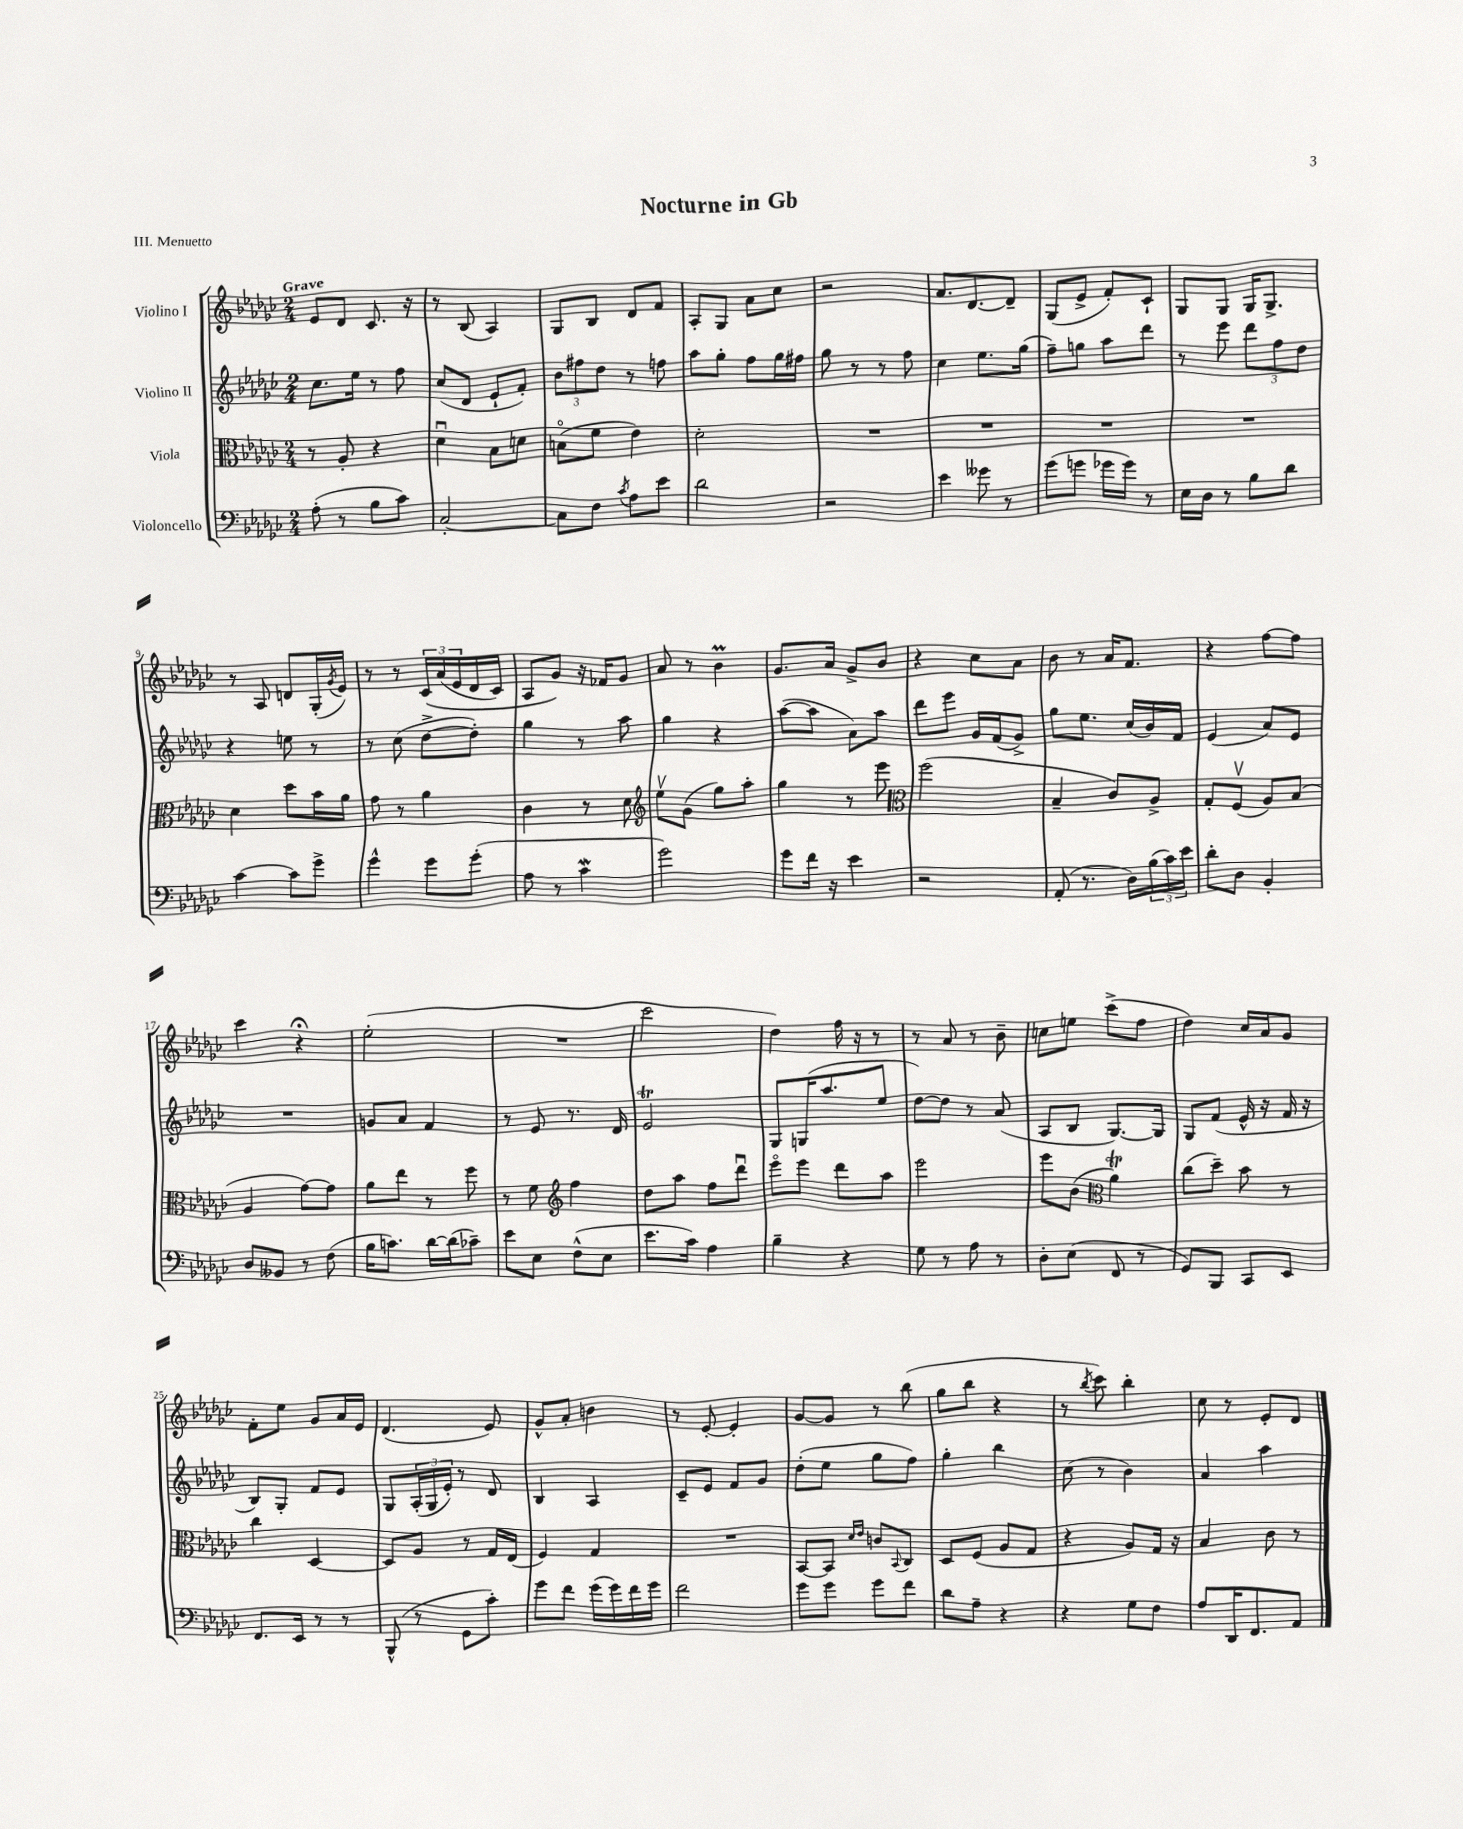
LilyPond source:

\header { title = "Nocturne in Gb" piece = "III. Menuetto" }
<<
\new StaffGroup <<
\new Staff = "s0" \with { instrumentName = "Violino I" } {
    \clef treble \key ges \major \numericTimeSignature \time 2/4 \tempo "Grave"
    ees'8 des'8 ces'8. r16 |
    r8 bes8( aes4) |
    ges8 bes8 des'8 f'8 |
    aes8-. ges8 aes'8 ces''8 |
    r2 |
    aes'8. des'8.~ des'8-- |
    ges8( ees'8-> f'8-.) ces'8-! |
    ges8 ges8 ges16 ges8.-> |
    r8 aes8 d'8 ges16-.( \acciaccatura { ges'8 } ees'16) |
    r8 r8 \tuplet 3/2 { ces'16\( aes'16( ees'16 } des'16 ces'16) |
    aes8 ges'8\) r16 fes'16 ges'8 |
    aes'8 r8 bes'4\prall |
    ges'8. aes'16 ges'8-> bes'8 |
    r4 ces''8 aes'8 |
    bes'8 r8 aes'16 f'8. |
    r4 f''8~ f''8 |
    ces'''4 r4\fermata |
    ees''2-.( |
    R2 |
    ces'''2 |
    des''4) f''16 r16 r8 |
    r8 aes'8 r8 bes'8-- |
    c''8 e''8 ces'''8->( f''8 |
    des''4) ces''16 aes'16 ges'8 |
    f'8-. ees''8 ges'8 aes'16 ees'16 |
    des'4.( ees'8) |
    ges'8-^ aes'8-. b'4 |
    r8 ees'8~-. ees'4-. |
    ges'8~ ges'8 r8 bes''8( |
    ges''8 bes''8 r4 |
    r8 \acciaccatura { bes''8 } ces'''8) bes''4-. |
    ces''8 r8 ees'8-. des'8 \bar "|." |
}
\new Staff = "s1" \with { instrumentName = "Violino II" } {
    \clef treble \key ges \major \numericTimeSignature \time 2/4
    ces''8. ees''16 r8 f''8 |
    ces''8( des'8 ees'8-! f'8-.) |
    \tuplet 3/2 { bes'8 fis''8 des''8 } r8 f''8 |
    aes''8 ges''8-. f''8 ges''16 fis''16 |
    ges''8 r8 r8 f''8 |
    ces''4 ees''8. ges''16( |
    f''8--) g''8 aes''8 des'''8 |
    r8 ees'''8 \tuplet 3/2 { des'''8 f''8 des''8 } |
    r4 e''8 r8 |
    r8 ces''8( des''8~-> des''8-.) |
    ges''4 r8 aes''8 |
    ges''4 r4 |
    aes''8~( aes''8 aes'8) aes''8 |
    des'''8 ees'''8 ges'16 f'16( ges'8->) |
    ges''8 ees''8. ces''16( bes'16) f'16 |
    ees'4( aes'8) ees'8 |
    R2 |
    g'8 aes'8 f'4 |
    r8 ees'8 r8. des'16 |
    ees'2\trill |
    ges8 g16( aes''8. ees''8 |
    des''8~) des''8 r8 aes'8( |
    aes8 bes8 ges8.~) ges16 |
    ges8 f'8( ees'16-^ r16 f'16 r16 |
    bes8) ges8-. f'8 ees'8 |
    ges8 \tuplet 3/2 { aes16-.( ges16 ees'16-.) } r8 des'8 |
    bes4 aes4 |
    ces'8-- ees'8 f'8 ges'8 |
    des''8-.( ees''8 ges''8 f''8) |
    ges''4-. bes''4 |
    ces''8( r8 bes'4) |
    aes'4 aes''4 \bar "|." |
}
\new Staff = "s2" \with { instrumentName = "Viola" } {
    \clef alto \key ges \major \numericTimeSignature \time 2/4
    r8 aes8-. r4 |
    des'4\downbow bes8 d'8 |
    b8\flageolet( f'8 ees'4) |
    des'2-. |
    R2 |
    R2 |
    R2 |
    R2 |
    des'4 des''8 bes'16 aes'16 |
    ges'8 r8 aes'4 |
    ces'4 r8 des'8 |
    \clef treble ees''8\upbow ges'8( ges''8) aes''8-. |
    ges''4 r8 ees'''8 |
    \clef alto f''2( |
    bes4-- ces'8) aes8-> |
    ges8-. f8\upbow( aes8) bes8( |
    aes4 ges'8~) ges'8 |
    aes'8 ees''8 r8 f''8 |
    r8 f'8 \clef treble f''4 |
    des''8 aes''8 f''8 des'''8\downbow |
    ees'''8\flageolet ees'''8 des'''8 aes''8 |
    ees'''2 |
    ees'''8 bes'8( \clef alto aes'4\trill) |
    ces''8( des''8--) bes'8 r8 |
    ces''4 des4~ |
    des8 aes8 r8 ges16 ees16( |
    f4) ges4 |
    R2 |
    bes,8~ bes,8 \grace { des'16 ees'16 } c'8 \appoggiatura { bes,8 } ces8 |
    des8 f8( aes8 ges8 |
    r4 aes8) ges16 r16 |
    bes4 ces'8 r8 \bar "|." |
}
\new Staff = "s3" \with { instrumentName = "Violoncello" } {
    \clef bass \key ges \major \numericTimeSignature \time 2/4
    aes8-.( r8 bes8 ces'8) |
    ces2~-. |
    ces8 f8 \acciaccatura { ces'8 } aes8 ees'8 |
    des'2 |
    r2 |
    ees'4 geses'8 r8 |
    ges'8( g'8 ges'16 ges'16) r8 |
    ees16 des16 r8 bes8 des'8 |
    ces'4~ ces'8 ges'8-> |
    ges'4-^ ges'8 ges'8-.( |
    aes8 r8 ces'4\mordent |
    ges'2) |
    ges'8 f'16 r16 ees'4 |
    r2 |
    aes,8-.( r8. des16) \tuplet 3/2 { bes16( ces'16) ees'16 } |
    des'8-. des8 bes,4-. |
    des8 beses,8 r8 f8( |
    bes16 c'8.) des'16~ des'16( ces'8--) |
    ees'8 ees8 f8-^( ees8 |
    ees'8. ces'16) aes4 |
    bes4-- r4 |
    ges8 r8 aes8 r8 |
    des8-. ees8( f,8 r8 |
    ges,8) bes,,8 ces,8 ees,8 |
    f,8. ees,16 r8 r8 |
    bes,,8-^( r8 ges,8 ces'8-.) |
    ges'8 f'8 ges'16( ges'16) f'16 ges'16 |
    f'2 |
    ges'8 ges'8 ges'8 f'8 |
    des'8 aes8-- r4 |
    r4 ges8 f8 |
    aes8 des,16 f,8. aes,8 \bar "|." |
}
>>
>>
